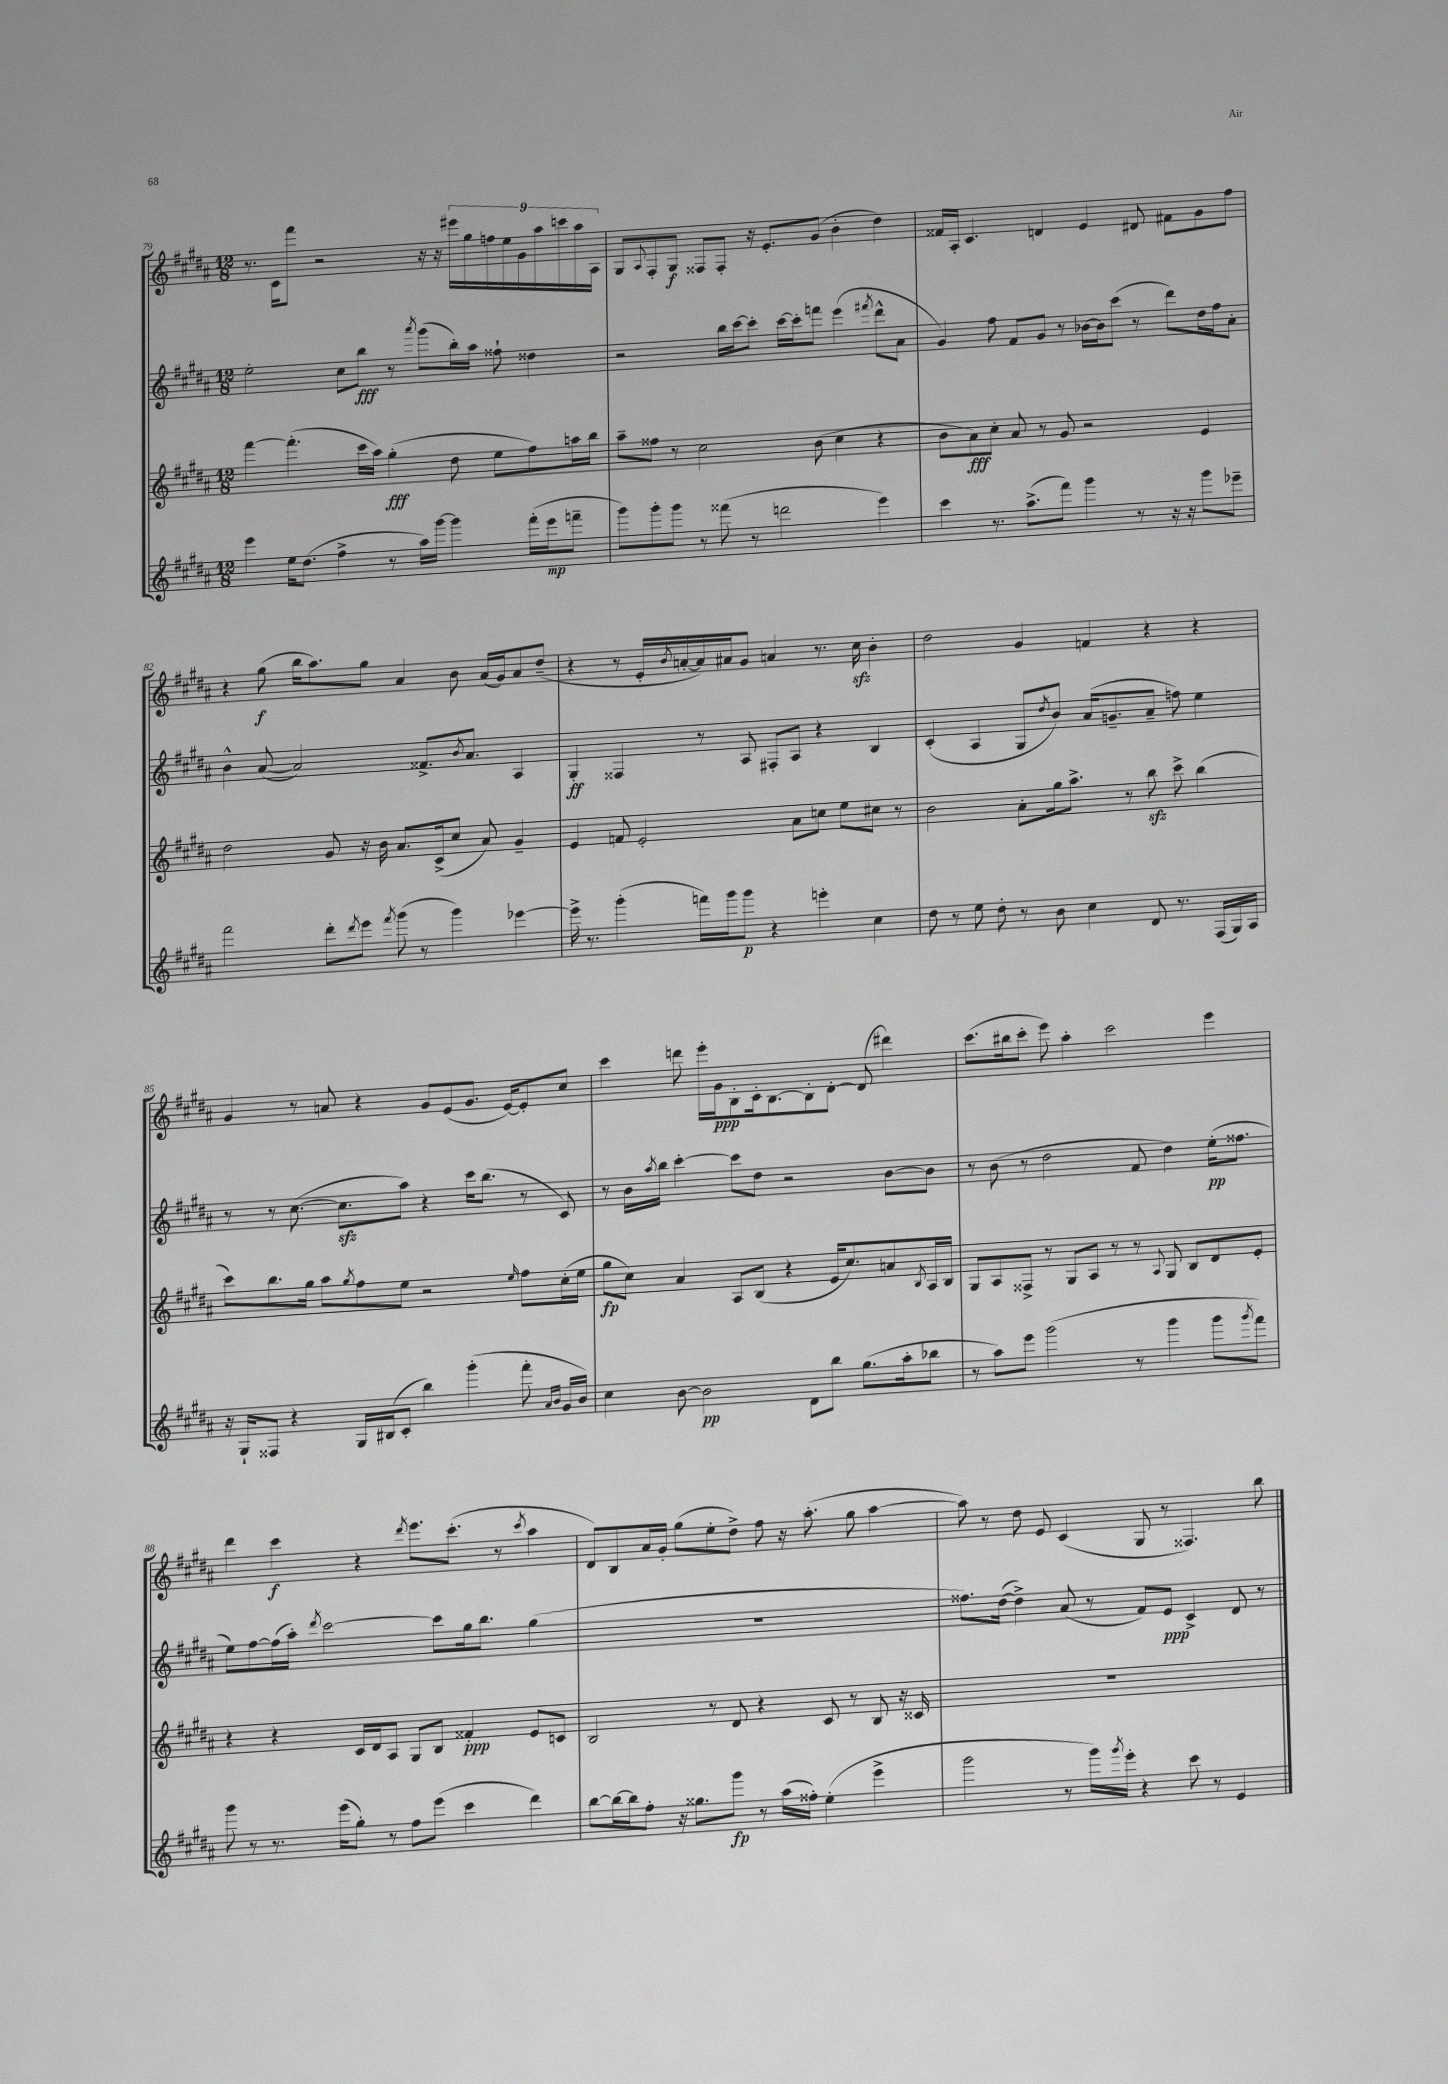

**kern	**kern	**kern	**kern
*staff4	*staff3	*staff2	*staff1
*clefG2	*clefG2	*clefG2	*clefG2
*k[f#c#g#d#a#]	*k[f#c#g#d#a#]	*k[f#c#g#d#a#]	*k[f#c#g#d#a#]
*M12/8	*M12/8	*M12/8	*M12/8
4eee	[4fff#	2ee'	8.r
.	.	.	16c#
16ee	(4.fff#']	.	8fff#
(8.dd#	.	.	.
.	.	.	2r
4ff#^	.	8cc#	.
.	16ccc#	8bb	.
.	16aa#)	.	.
8r	(4gg#'	8r	.
.	.	8qaaa#	.
16aa#)	.	(8ggg#	16r
[16ggg#	.	.	16r
4ggg#]	8dd#	16bb')	18eee#
.	.	.	18gg#
.	.	16aa#	.
.	.	.	18ff
.	8ee	8ff##`	.
.	.	.	18ee
.	.	.	18g#
(16fff#'	8ff#)	4dd##	.
.	.	.	18aa#
16eee	.	.	.
.	.	.	18ccc
8fff~	16aa	.	.
.	.	.	18aa#
.	16bb	.	.
.	.	.	18A#
=	=	=	=
8ggg#)	8aa#~	2r	8G#
.	.	.	8qqA#
8ggg#'	8ff##	.	8F#'
8ggg#	8r	.	8G#
8r	2cc#	.	8F##
(8fff##	.	16bb	8F##'
.	.	[16ccc#	.
8r	.	8ccc#']	16r
.	.	.	8.e'
2ddd	.	[16ccc#	.
.	.	16ccc#']	.
.	(8b	8fff	(8g#
.	4cc#	(4eee	4b'
.	.	8qfff#	.
4eee)	4r	8ddd#^^	4dd#)
.	.	8a#	.
=	=	=	=
4ccc#	8b	4g#)	16f##
.	.	.	16A#'
.	8a#)	.	4.c#
8.r	8cc#'	8ff#	.
.	8a#	8f#	.
(8.aa#^	.	.	.
.	8r	8g#	4d
8fff#)	8g#	8r	.
4ggg#	2r	[16b-	4e
.	.	16b-]	.
.	.	(8ccc#	.
8r	.	8r	8d#
16r	.	8ddd#)	8f#
16r	.	.	.
8ggg#	4e	16dd#	8g#
.	.	16ff#	.
8eee-~	.	8a#'	8ff#
=	=	=	=
2fff#	2dd#	4b^^	4r
.	.	([8a#	(8gg#
.	.	2a#])	16bb
.	.	.	8.aa#)
8ddd#'	8g#	.	.
8qddd#	.	.	.
8eee	16r	.	8gg#
.	16b	.	.
8qfff#	.	.	.
(8ggg#	8.a#	.	4a#
8r	.	8.f##^	.
.	(16c#^	.	.
4ggg#)	8cc#	.	8b
.	.	8qb	.
.	.	8.a#	.
.	8a#)	.	(16a#
.	.	.	16g#)
[4eee-	4g#~	4A#	8a#
.	.	.	(8dd#~
=	=	=	=
16eee-^]	4e	4G#'	4r
8.r	.	.	.
(4ggg#'	8f	4F##	8r
.	2e'	.	16e'
.	.	.	8qb
.	.	.	[16a'
16fff)	.	8r	16a])
16ggg#	.	.	16a#
8ggg#	.	8A#	8g#
4r	.	8F#'	4a
.	8a#	8A#	.
4eee'	8cc	4r	8.r
.	8ee	.	.
.	.	.	16cc#
4cc#	8cc#	4B	4b'
.	8r	.	.
=	=	=	=
8dd#	2b	(4c#'	2dd#
8r	.	.	.
8ee	.	4A#	.
8dd#'	.	.	.
8r	8a#'	8G#	4g#
.	.	8qdd#	.
8b	16gg#	8b)	.
.	8.aa#^	.	.
4cc#	.	(16a#	4f
.	.	8.g~	.
.	8r	.	.
8d#	8bb	8a#~	4r
8.r	8ccc#^	8ff)	.
.	(4bb	4ee	4r
(16F#	.	.	.
16G#)	.	.	.
16A#	.	.	.
=	=	=	=
16r	8ccc#)	8r	4g#
16G#`	.	.	.
8F##	8.bb	8r	.
4r	.	([8.cc#	8r
.	16gg#	.	.
.	8aa#	.	8a
.	.	8.cc#]	.
.	8qgg#	.	.
16G#	8ff#	.	4r
(16B#	.	.	.
8c#'	8ee	8aa#)	.
4bb)	2r	4r	8g#
.	.	.	(8e
(4ggg#'	.	16ccc#	8.g#
.	.	(8.bb	.
.	.	.	[16e)
.	16qqee	.	.
8fff#'	8ff#	8r	8e']
16qqa#	.	.	.
16qqb	.	.	.
16g#	(16cc#'	8c#)	8cc#
16b)	16ee	.	.
=	=	=	=
4cc#	8gg#	8r	4ccc#
.	8cc#)	16b	.
.	.	8qaa#	.
.	.	16bb	.
[8b	4a#	[4ccc#'	8ddd
2b]	.	.	16eee'
.	.	.	16g#
.	8A#	8ccc#]	8B'
.	(8B	8dd#	16c#'
.	.	.	[8.B
.	4r	2r	.
8d#	.	.	8B']
8bb	16e	.	[8d#'
.	8.cc#)	.	.
(8.gg#	.	.	(8d#]
.	8a	[8b	4ddd#)
16aa#'	.	.	.
.	8qB	.	.
8bb-	16A#	8b]	.
.	16B	.	.
=	=	=	=
8r	8G#	8r	(8.ccc#
8aa#)	8A#	(8b	.
.	.	.	16bb#
8eee	8F##^	8r	8ccc#'
(2ggg#	8r	2dd#	8eee)
.	8G#	.	4aa#'
.	8A#	.	.
.	8r	.	2ccc#
8r	8r	8f#	.
.	8qqA#	.	.
4ggg#	8G#	4dd#)	.
.	8B	.	.
8ggg#	8d#	(16ee'	4eee
.	.	8.ff##	.
8qggg#	.	.	.
8fff#)	8e'	.	.
=	=	=	=
8ggg#	4r	8ee)	4ddd#
8r	.	[8ff#	.
8.r	4r	(16ff#]	4ccc#
.	.	16aa#')	.
.	.	8qddd#	.
.	.	[2ccc#	.
(16eee	.	.	.
8gg#')	16c#	.	4r
.	16d#	.	.
8r	8A#	.	.
.	.	.	8qddd#
8ff#	8G#	.	8.eee
(8eee	8B	8ccc#]	.
.	.	.	(8.ccc#'
4ccc#	4f##'	16gg#	.
.	.	8.bb	.
.	.	.	8r
.	.	.	8qccc#
4ddd#)	8e	(4gg#	4aa#
.	8c	.	.
=	=	=	=
[8bb	2B	1.r	8d#)
16bb_	.	.	8B
16bb]	.	.	.
8ff#'	.	.	16a#
.	.	.	16g#'
16r	.	.	(8gg#
8.gg##	.	.	.
.	8r	.	8ee'
8ggg#	8d#	.	8dd#^)
8r	4r	.	8ff#
(16aa#	.	.	16r
16ff##')	.	.	(8.aa#'
(4ee'	8c#	.	.
.	8r	.	8gg#
4eee^	8B	.	[4aa#
.	16r	.	.
.	16c##	.	.
=	=	=	=
2ggg#	1.r	8.ff##)	8aa#])
.	.	.	8r
.	.	([16dd#	.
.	.	4dd#^])	8dd#
.	.	.	8e
8r	.	(8a#	(4c#
16ggg#)	.	8r	.
8qggg#	.	.	.
16eee'	.	.	.
4r	.	8f#)	8G#
.	.	8e	8r
8ccc#	.	4c#^	4.F##)
8r	.	.	.
4e	.	8d#	.
.	.	8r	8bb
==	==	==	==
*-	*-	*-	*-
